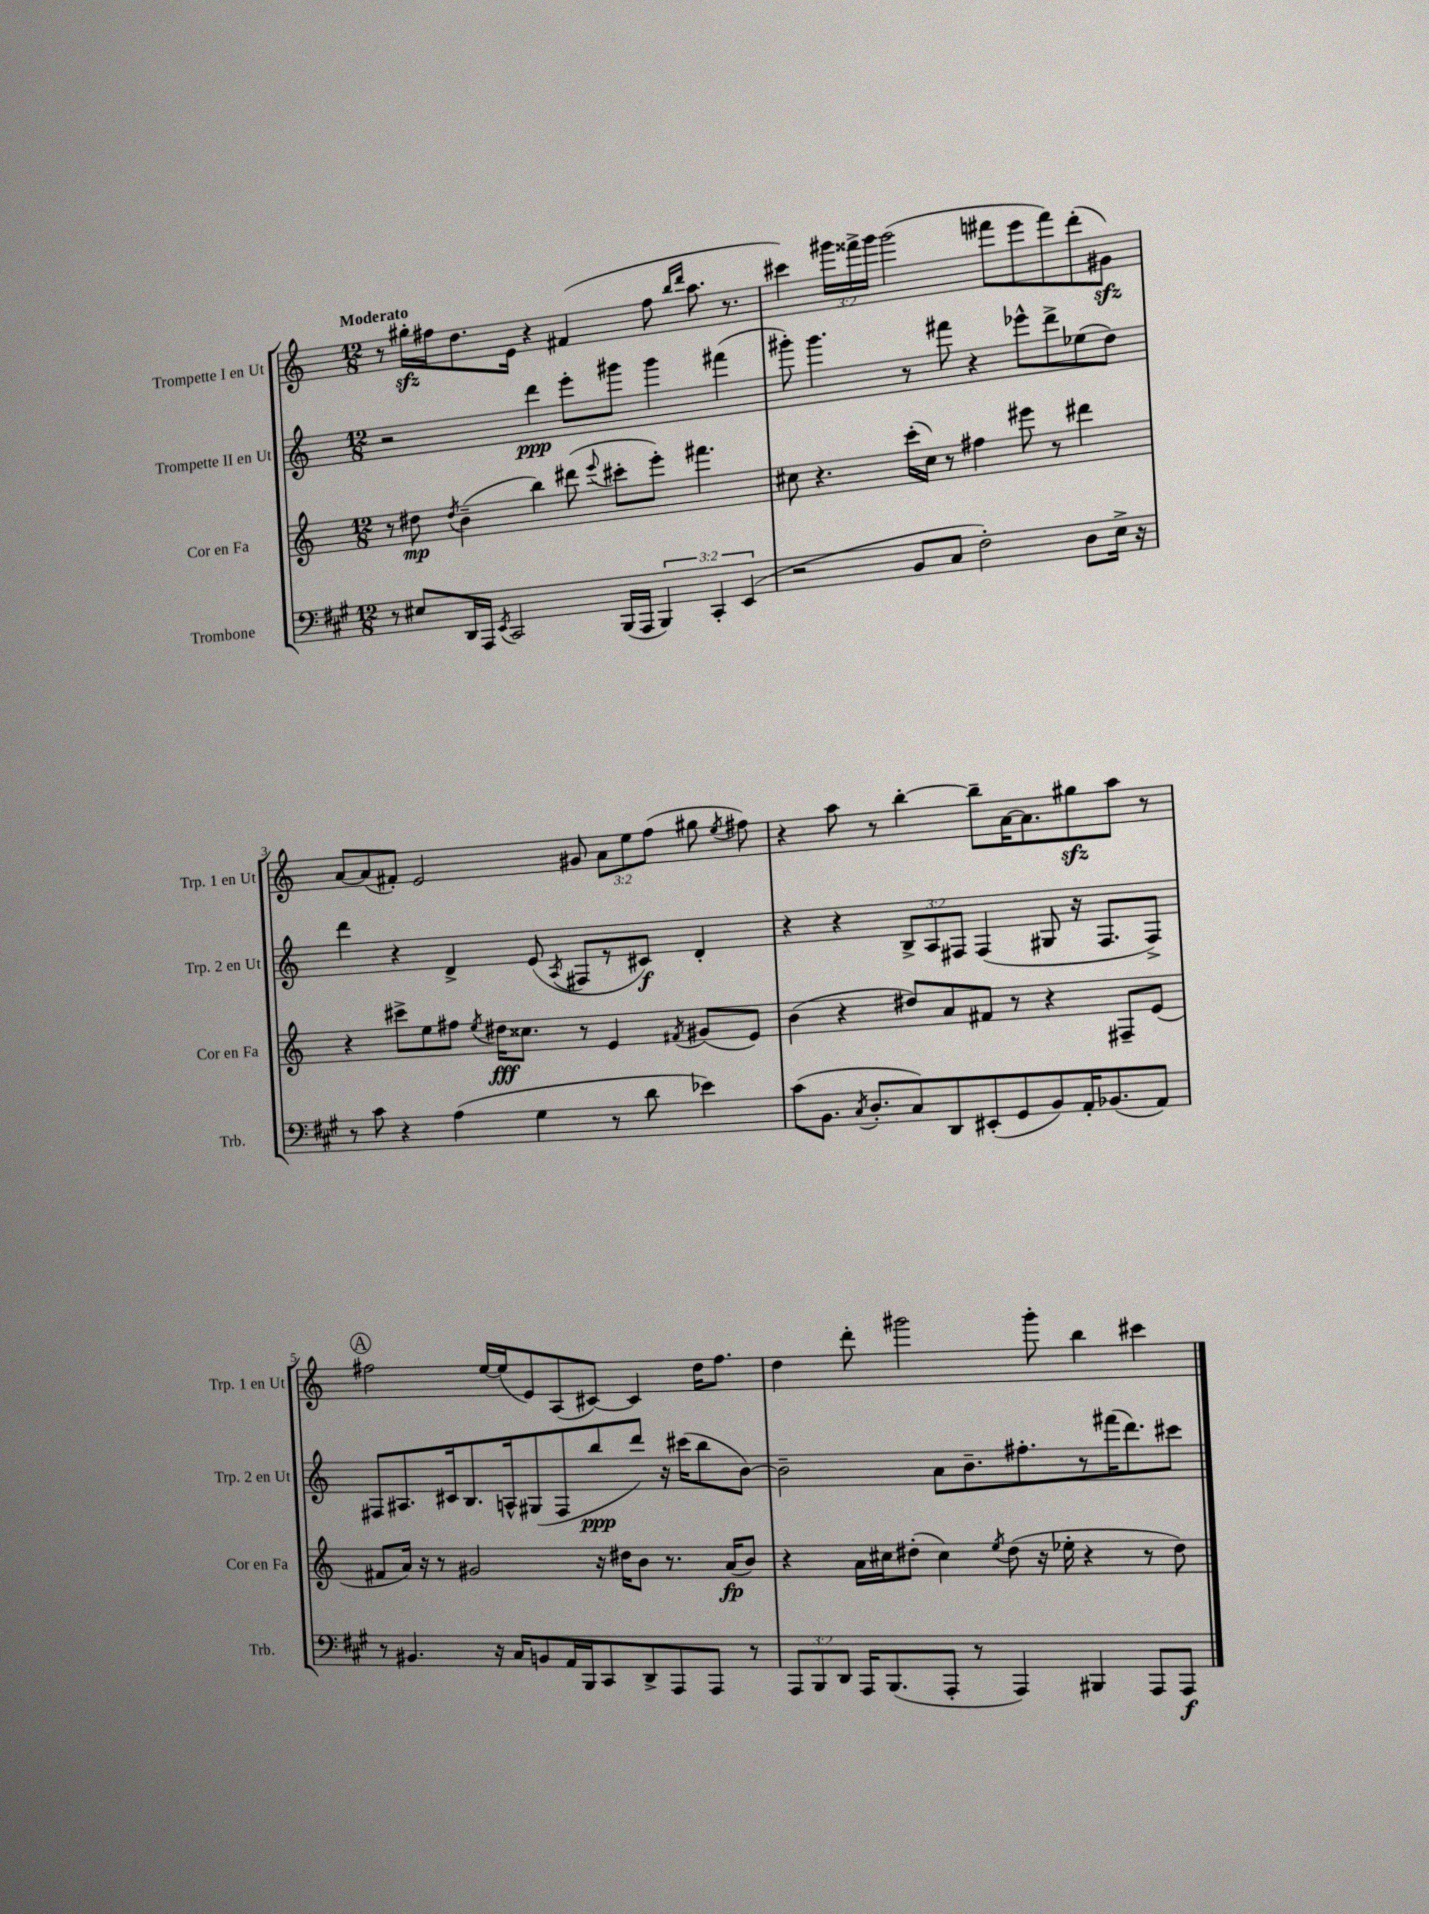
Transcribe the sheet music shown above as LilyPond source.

<<
\new StaffGroup <<
\new Staff = "s0" \with { instrumentName = "Trompette I en Ut" shortInstrumentName = "Trp. 1 en Ut" } {
    \clef treble \key c \major \numericTimeSignature \time 12/8 \override Staff.TupletNumber.text = #tuplet-number::calc-fraction-text \tempo "Moderato"
    \autoBeamOff r8 gis''16[-.\sfz fis''16 d''8. e'16] r4 fis'4( fis''8 \grace { b''16[ d'''16] } a''8. r8. |
    cis'''4) \tuplet 3/2 { gis'''16[ fisis'''16-> gis'''16] } gis'''2( fis'''8[ e'''8 fis'''8) d'''8-.( gis'8]\sfz) |
    a'8[~ a'8( fis'8]-.) e'2 gis'8 \tuplet 3/2 { a'8[ e''8 f''8]( } gis''8 \acciaccatura { e''8 } fis''8) |
    r4 a''8 r8 b''4~-. b''8[-- a'16~ a'8. gis''8\sfz a''8] r8 |
    \mark \markup { \circle "A" } fis''2 e''16[~ e''16( e'8) a8( cis'8]~) cis'4 d''16[ fis''8.] |
    d''4 d'''8-. gis'''2 gis'''8-. b''4 cis'''4 \bar "|." |
}
\new Staff = "s1" \with { instrumentName = "Trompette II en Ut" shortInstrumentName = "Trp. 2 en Ut" } {
    \clef treble \key c \major \numericTimeSignature \time 12/8 \override Staff.TupletNumber.text = #tuplet-number::calc-fraction-text
    \autoBeamOff r2 d'''4\ppp e'''8[-. gis'''8] gis'''4 fis'''4( |
    gis'''8-.) gis'''4. r8 fis'''8 r4 ees'''8[-^ d'''8-> ees''8( d''8]) |
    d'''4 r4 d'4-> e'8( \acciaccatura { a8 } fis8[ r8 cis'8]\f) d'4-. |
    r4 r4 \tuplet 3/2 { b8[-> a8 fis8] } fis4( gis8 r16 fis8.[ fis8]->) |
    \mark \markup { \circle "A" } fis8[ ais8. cis'16 b8. a16-^ gis8( fis8 b''8\ppp d'''8]) r16 cis'''16[( b''8 b'8]~) |
    b'2-- a'8[ b'8.-- fis''8.-. r8 fis'''16( d'''8.) cis'''8] \bar "|." |
}
\new Staff = "s2" \with { instrumentName = "Cor en Fa" shortInstrumentName = "Cor en Fa" } {
    \clef treble \key c \major \numericTimeSignature \time 12/8
    \autoBeamOff r8 dis''8\mp \acciaccatura { dis''8 } b'4--( b''4) dis'''8( \appoggiatura { e'''8 } cis'''8[-. e'''8]-.) fis'''4. |
    cis''8 r4. c'''16[-.( cis''16]) r8 fis''4 eis'''8 r8 dis'''4 |
    r4 cis'''8[-> e''8 fis''8] \acciaccatura { e''8 } dis''16[\fff cisis''8.] r8 e'4 \acciaccatura { fis'8 } gis'8[( e'8]) |
    b'4( r4 dis''8[) a'8 fis'8] r8 r4 fis8[-- e'8]( |
    \mark \markup { \circle "A" } fis'8[ a'16]) r16 r8 gis'2 r16 dis''16[ b'8] r8. a'16[\fp( b'8]) |
    r4 a'16[ cis''16 dis''8]-.( cis''4) \acciaccatura { e''8 } dis''8( r16 ees''16-. r4 r8 dis''8) \bar "|." |
}
\new Staff = "s3" \with { instrumentName = "Trombone" shortInstrumentName = "Trb." } {
    \clef bass \key a \major \numericTimeSignature \time 12/8 \override Staff.TupletNumber.text = #tuplet-number::calc-fraction-text
    \autoBeamOff r8 eis8[ d,16 a,,16] \acciaccatura { e,8 } cis,2 b,,16[( a,,16] \tuplet 3/2 { b,,4) cis,4-. e,4( } |
    r2 b,8[ cis8] fis2-.) d8[ e16]-> r16 |
    r8 cis'8 r4 a4( gis4 r8 d'8 ees'4) |
    cis'8[( b,8.] \acciaccatura { cis8 } d8.[-. cis8) d,8 eis,8-.( gis,8 b,8) a,16-. bes,8.( a,8]) |
    \mark \markup { \circle "A" } r8 bis,4. r16 cis16[ b,8 a,16 b,,16 cis,8 d,8-> a,,8 a,,8] r8 |
    \tuplet 3/2 { a,,8[ b,,8 d,8] } a,,16[ b,,8.( a,,8]-. r8 a,,4) bis,,4 a,,8[ a,,8]\f \bar "|." |
}
>>
>>
